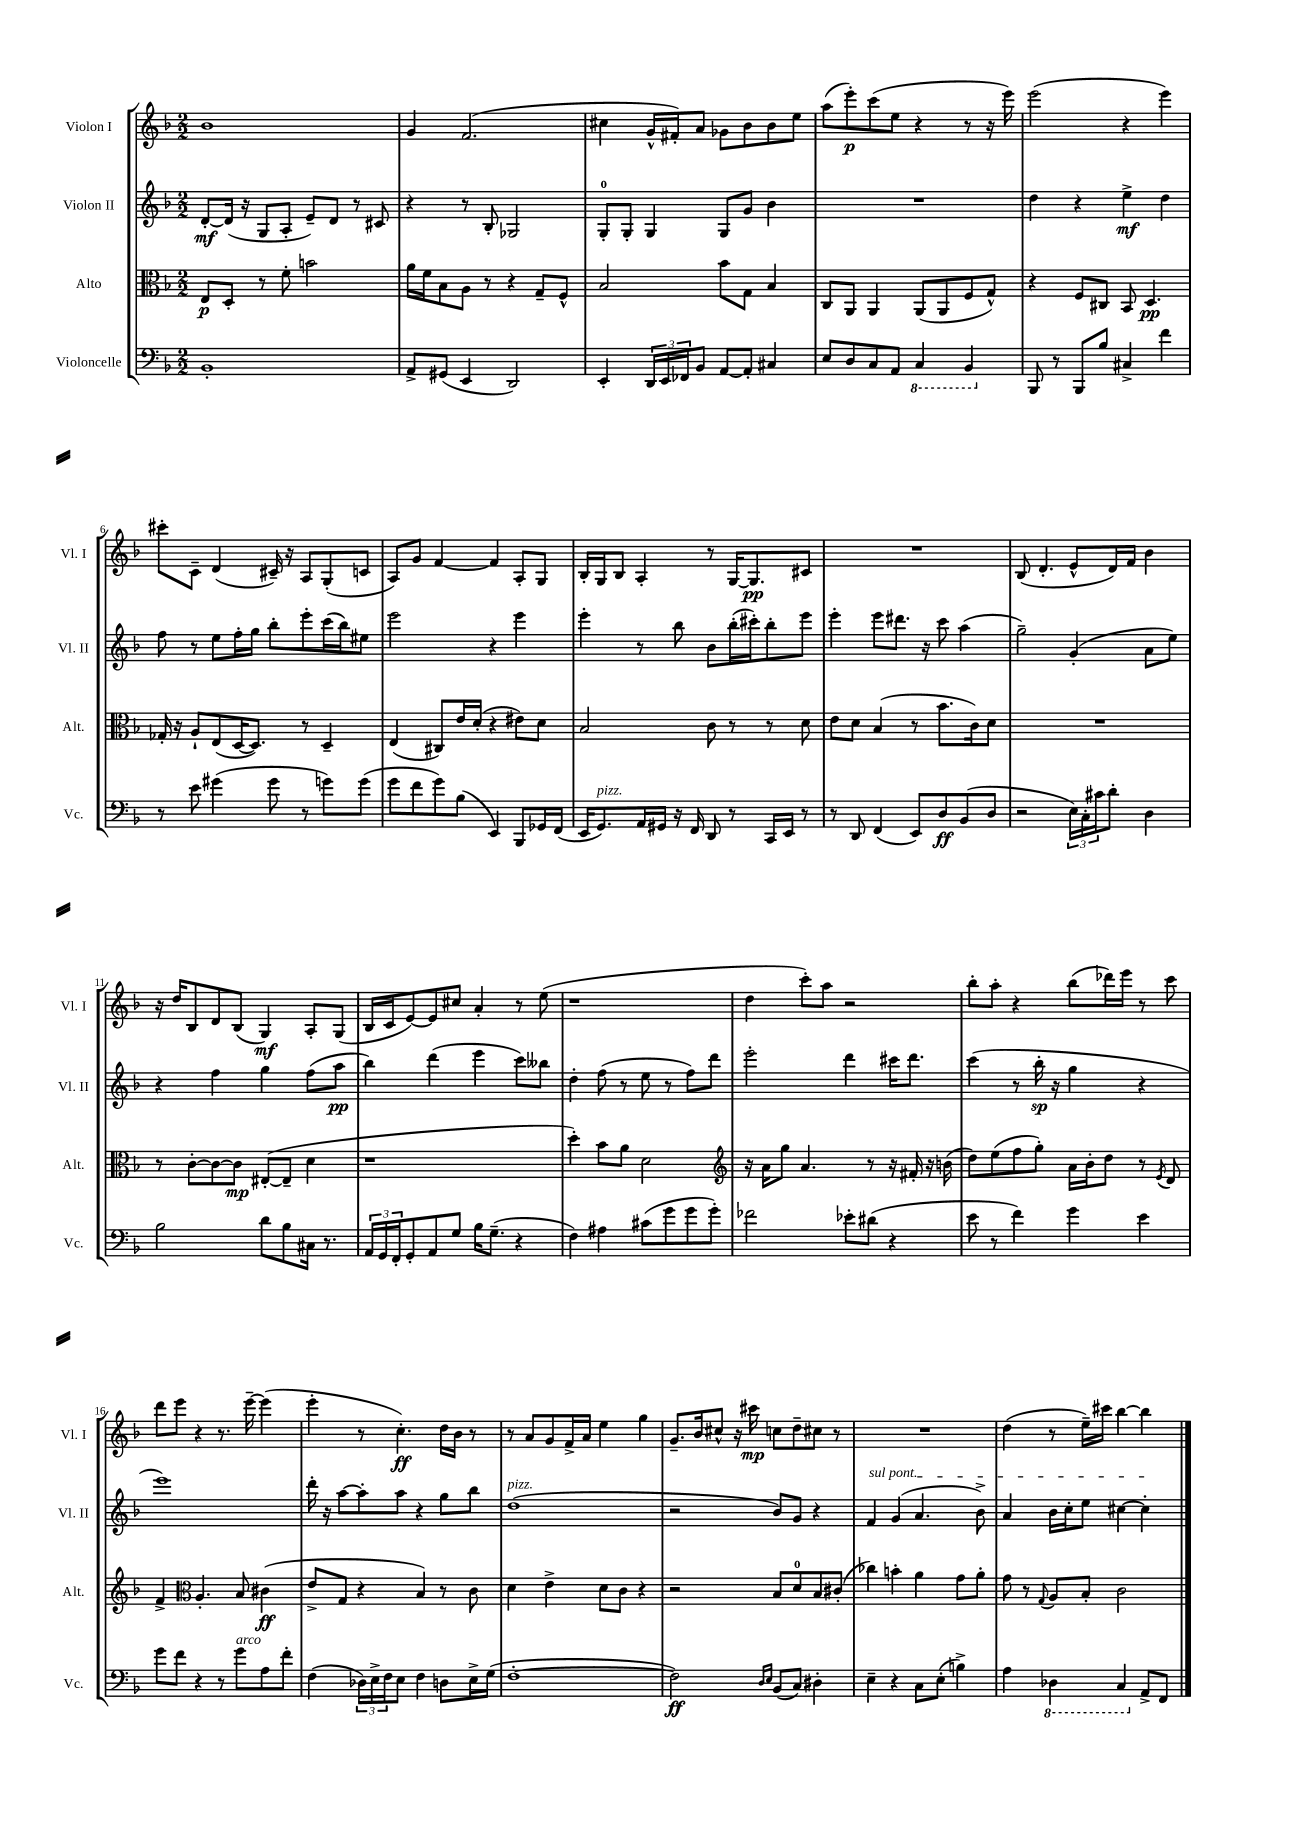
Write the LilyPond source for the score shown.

<<
\new StaffGroup <<
\new Staff = "s0" \with { instrumentName = "Violon I" shortInstrumentName = "Vl. I" } {
    \clef treble \key f \major \numericTimeSignature \time 2/2
    bes'1 |
    g'4 f'2.( |
    cis''4 g'16-^ fis'16-.) a'8 ges'8 bes'8 bes'8 e''8 |
    a''8( e'''8-.\p) c'''8( e''8 r4 r8 r16 e'''16) |
    e'''2( r4 e'''4) |
    cis'''8-. c'8-- d'4( cis'16--) r16 a8 g8-.( c'8 |
    a8) g'8 f'4~ f'4 a8-. g8 |
    bes16-. g16 bes8 a4-. r8 g16~ g8.\pp cis'8 |
    R1 |
    bes8( d'4.-. e'8-^ d'16) f'16 bes'4 |
    r16 d''16 bes8 d'8 bes8( g4\mf) a8-. g8( |
    bes16 c'16 e'8~) e'8 cis''8 a'4-. r8 e''8( |
    r1 |
    d''4 c'''8-.) a''8 r2 |
    bes''8-. a''8-. r4 bes''8( des'''16) e'''16 r8 c'''8 |
    d'''8 e'''8 r4 r8. e'''16~-- e'''4( |
    e'''4-. r8 c''4.-.\ff) d''16 bes'16 r8 |
    r8 a'8 g'8 f'16-> a'16 e''4 g''4 |
    g'8.-- bes'16 cis''8-^ r16 cis'''16\mp c''8 d''8-- cis''8 r8 |
    R1 |
    d''4( r8 e''16--) cis'''16 bes''4~ bes''4 \bar "|." |
}
\new Staff = "s1" \with { instrumentName = "Violon II" shortInstrumentName = "Vl. II" } {
    \clef treble \key f \major \numericTimeSignature \time 2/2
    d'8~-.\mf d'16( r16 g8 a8-. e'8--) d'8 r8 cis'8 |
    r4 r8 bes8-. ges2 |
    g8-0-. g8-. g4 g8 g'8 bes'4 |
    R1 |
    d''4 r4 e''4->\mf d''4 |
    f''8 r8 e''8 f''16-. g''16 bes''8-. e'''8-. c'''16( bes''16) eis''8 |
    e'''2 r4 e'''4 |
    e'''4-. r8 bes''8 bes'8 bes''16-.( cis'''16-.) bes''8-. e'''8 |
    e'''4-. e'''8 dis'''8. r16 c'''8 a''4( |
    g''2--) g'4-.( a'8 e''8) |
    r4 f''4 g''4 f''8( a''8\pp |
    bes''4) d'''4( e'''4 c'''8) beses''8 |
    d''4-. f''8( r8 e''8 r8 f''8) d'''8 |
    e'''2-. d'''4 cis'''16 d'''8. |
    c'''4( r8 bes''16-.\sp r16 g''4 r4 |
    e'''1) |
    d'''16-. r16 a''8~ a''8-. a''8 r4 g''8 bes''8 |
    d''1^\markup { \italic "pizz." }( |
    r2 bes'8) g'8 r4 |
    \once \override TextSpanner.bound-details.left.text = \markup { \italic "sul pont." } f'4\startTextSpan g'4( a'4. bes'8->) |
    a'4 bes'16 c''16-. e''8 cis''4~ cis''4-.\stopTextSpan \bar "|." |
}
\new Staff = "s2" \with { instrumentName = "Alto" shortInstrumentName = "Alt." } {
    \clef alto \key f \major \numericTimeSignature \time 2/2
    e8\p d8-. r8 f'8-. b'2 |
    a'16 f'16 bes8 a8 r8 r4 g8-- f8-^ |
    bes2 bes'8 g8 bes4 |
    c8 a,8 a,4 a,8( a,8 f8 g8-^) |
    r4 f8 cis8 bes,8 d4.\pp |
    ges16-. r16 a8-! e8( d16~ d8.) r8 d4-- |
    e4( cis8) e'16 d'16-.( r4 eis'8) d'8 |
    bes2 c'8 r8 r8 d'8 |
    e'8 d'8 bes4( r8 bes'8. c'16) d'8 |
    R1 |
    r8 c'8~-. c'8~ c'8\mp eis8~-.( eis8-- d'4 |
    r1 |
    d''4-.) bes'8 a'8 d'2 |
    \clef treble r16 a'16 g''8 a'4. r8 r16 fis'16-. r16 b'16( |
    d''8) e''8( f''8 g''8-.) a'16 bes'16-. d''8 r8 \acciaccatura { e'8 } d'8 |
    f'4-> \clef alto a4.-. bes8 cis'4\ff( |
    e'8-> g8 r4 bes4) r8 c'8 |
    d'4 e'4-> d'8 c'8 r4 |
    r2 bes8 d'8-0 bes8 cis'8-.( |
    ces''4) b'4-. a'4 g'8 a'8-. |
    g'8 r8 \appoggiatura { g8 } a8 bes8-. c'2 \bar "|." |
}
\new Staff = "s3" \with { instrumentName = "Violoncelle" shortInstrumentName = "Vc." } {
    \clef bass \key f \major \numericTimeSignature \time 2/2
    bes,1-. |
    a,8-> gis,8( e,4 d,2) |
    e,4-. \tuplet 3/2 { d,16 e,16 fes,16 } bes,8 a,8~ a,8-. cis4 |
    e8 d8 c8 a,8 \ottava #-1 c,4 bes,,4 \ottava #0 |
    bes,,8 r8 bes,,8 bes8 cis4-> f'4 |
    r8 e'8 gis'4( gis'8 r8 g'8) g'8( |
    g'8 f'8 g'8) bes8( e,4) bes,,8 ges,16 f,16( |
    e,16 g,8.^\markup { \italic "pizz." }) a,16 gis,16 r16 f,16 d,8 r8 c,16 e,16 r8 |
    r8 d,8 f,4( e,8) d8\ff bes,8( d8 |
    r2 \tuplet 3/2 { e16) c16-. cis'16 } d'8-. d4 |
    bes2 d'8 bes8 cis16 r8. |
    \tuplet 3/2 { a,16 g,16 f,16-. } g,8-. a,8 g8 bes16 g8.--( r4 |
    f4) ais4 cis'8( g'8 g'8 g'8-.) |
    fes'2 ees'8-. dis'8( r4 |
    e'8 r8 f'4) g'4 e'4 |
    g'8 f'8 r4 r8 g'8^\markup { \italic "arco" } a8 f'8-. |
    f4( \tuplet 3/2 { des16) e16-> f16 } e8 f4 d8 e16-> g16( |
    f1~-. |
    f2\ff) \grace { d16 e16 } bes,8( c8) dis4-. |
    e4-- r4 c8 e8-.( b4->) |
    a4 \ottava #-1 des,4 c,4 \ottava #0 a,8-> f,8 \bar "|." |
}
>>
>>
